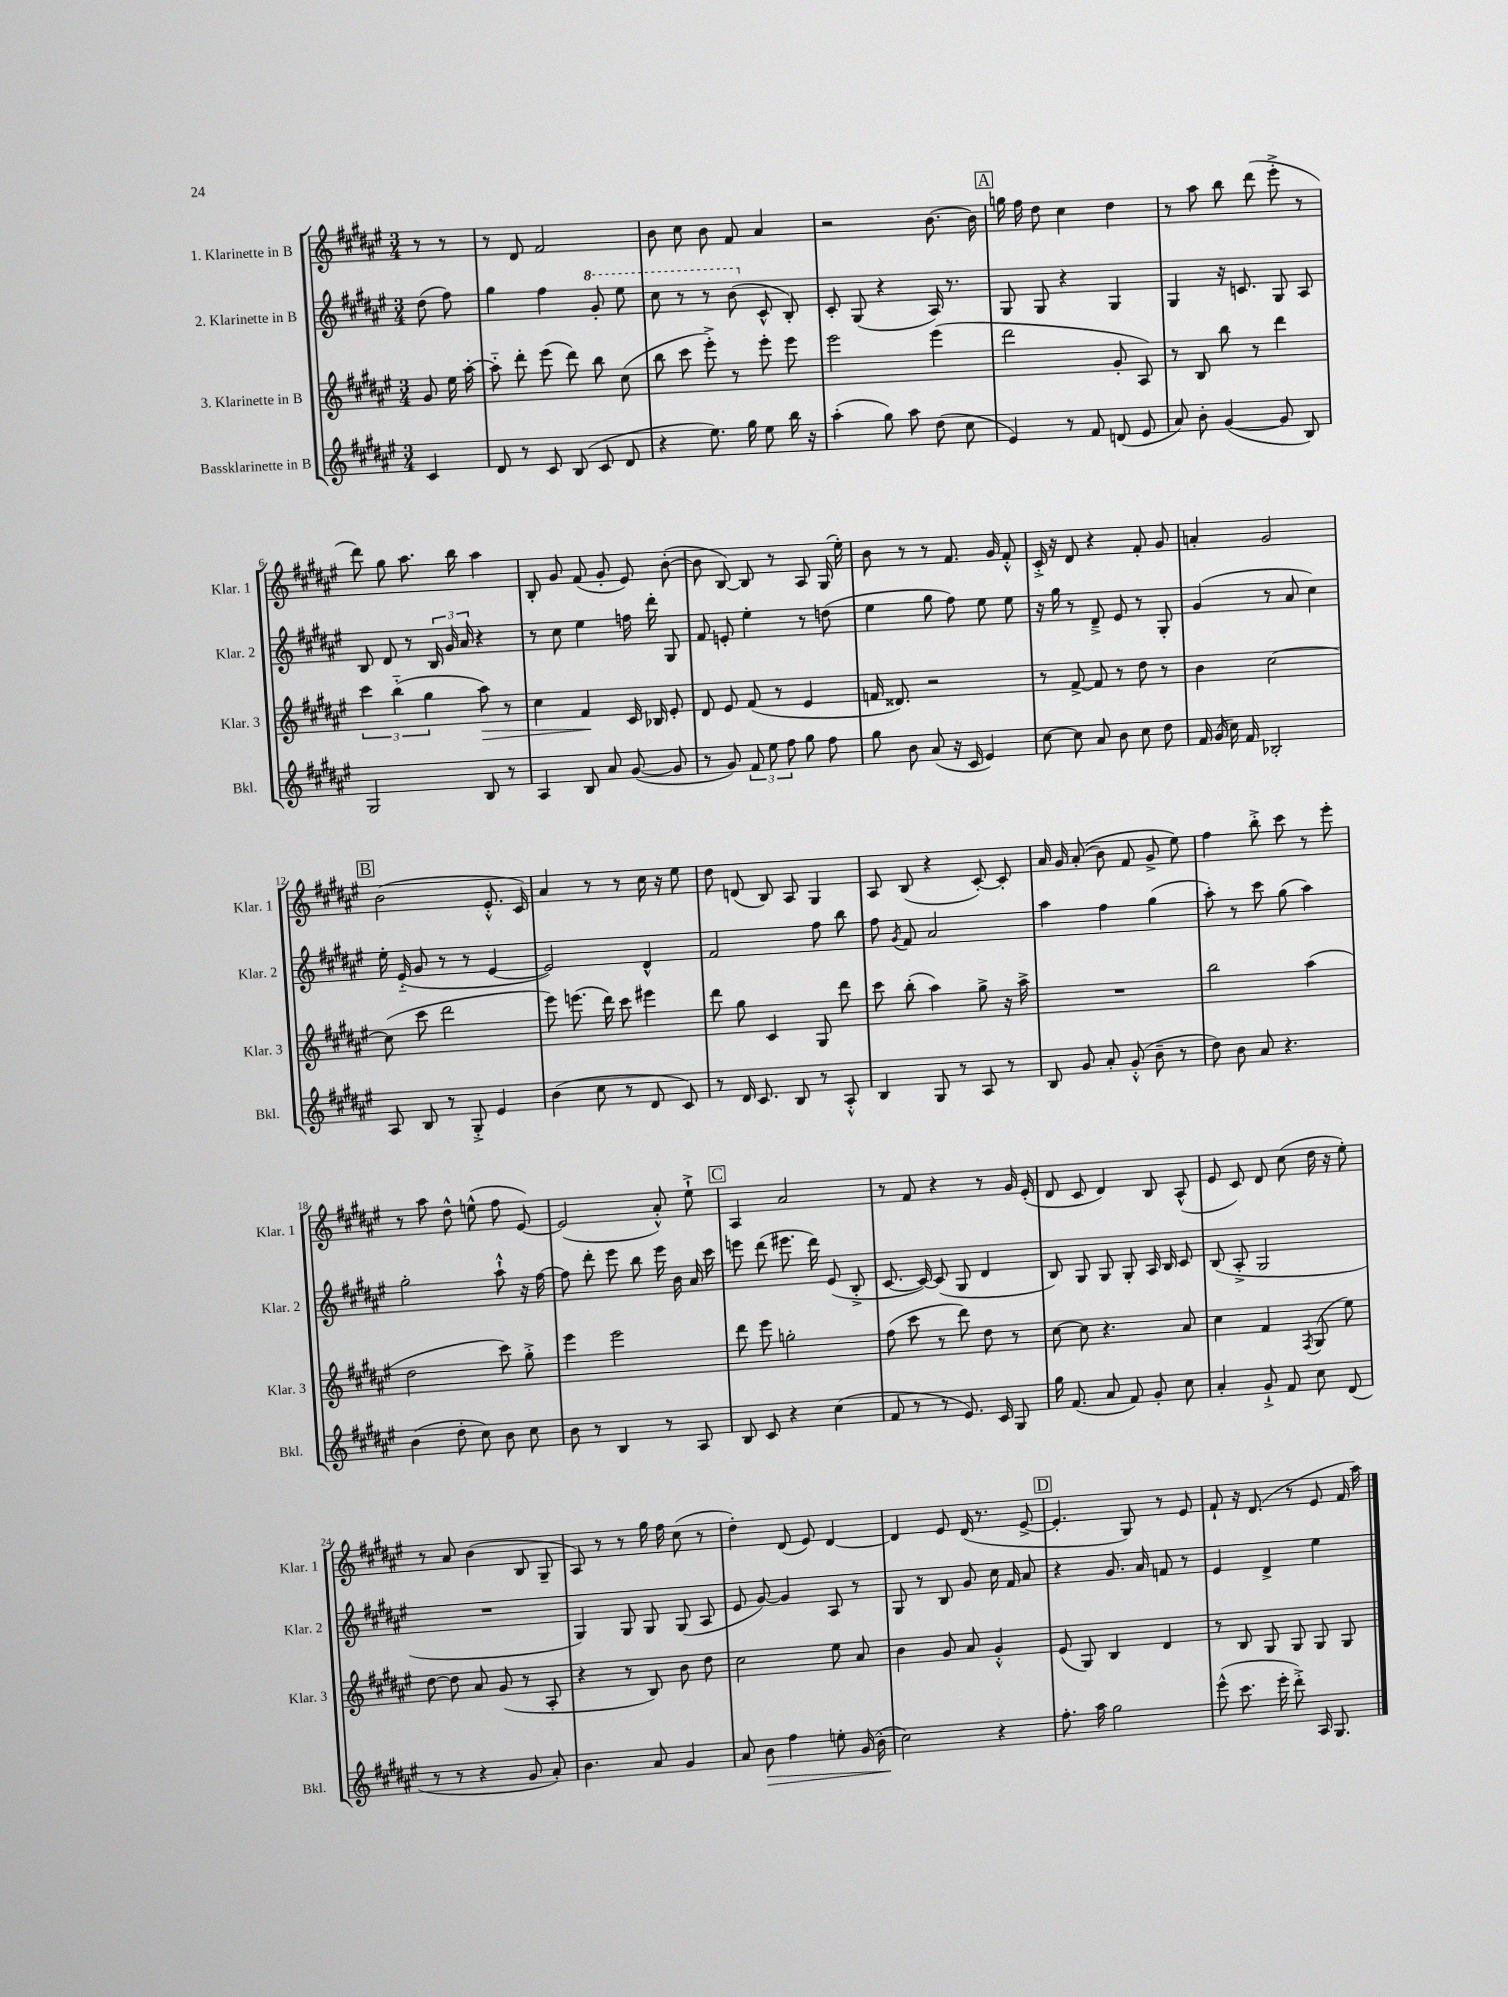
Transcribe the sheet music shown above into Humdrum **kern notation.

**kern	**dynam	**kern	**dynam	**kern	**kern
*part4	*part4	*part3	*part3	*part2	*part1
*staff4	*staff4	*staff3	*staff3	*staff2	*staff1
*I"Bassklarinette in B	*	*I"3. Klarinette in B	*	*I"2. Klarinette in B	*I"1. Klarinette in B
*I'Bkl.	*	*I'Klar. 3	*	*I'Klar. 2	*I'Klar. 1
*clefG2	*	*clefG2	*	*clefG2	*clefG2
*k[f#c#g#d#a#e#]	*	*k[f#c#g#d#a#e#]	*	*k[f#c#g#d#a#e#]	*k[f#c#g#d#a#e#]
*M3/4	*	*M3/4	*	*M3/4	*M3/4
=	=	=	=	=	=
4c#/	.	8g#/	.	(8dd#\	8r
.	.	16ee#\	.	8ff#\)	8r
.	.	[16aa#'\	.	.	.
=1	=1	=1	=1	=1	=1
8d#/	.	8aa#\]	.	4gg#\	8r
8r	.	8ddd#'\	.	.	8d#/
8c#/	.	(8eee#\	.	4ff#\	2f#/
(8B/	.	8ddd#\)	.	.	.
*	*	*	*	*8va	*
8c#/	.	8bb\	.	8gg#'/	.
8d#/	.	(8cc#\	.	8eee#\	.
=2	=2	=2	=2	=2	=2
4r	.	8bb\	.	8ccc#\	8b\
.	.	8ccc#\	.	8r	8cc#\
8.ee#\)	.	8eee#'^\)	.	8r	8b\
.	.	8r	.	(8bb\	8f#/
16gg#\	.	.	.	.	.
*	*	*	*	*X8va	*
8ee#\	.	8eee#'\	.	8c#^^/	4a#/
16bb\	.	8eee#\	.	8B'/)	.
16r	.	.	.	.	.
=3	=3	=3	=3	=3	=3
(4aa#'\	.	2eee#\	.	8c#'/	2r
.	.	.	.	(8G#/	.
8gg#\)	.	.	.	4r	.
8aa#\	.	.	.	.	.
(8dd#\	.	(4eee#\	.	16A#/)	[8.b\
.	.	.	.	8.r	.
8cc#\	.	.	.	.	.
.	.	.	.	.	16b\]
!!LO:REH:place=s1:t=A
=4	=4	=4	=4	=4	=4
4e#/)	.	2ddd#\	.	8G#/	16ggn\
.	.	.	.	.	16ff#\
.	.	.	.	8G#/	8dd#\
8r	.	.	.	4r	4cc#\
8f#/	.	.	.	.	.
(8dn/	.	8g#'/	.	4G#/	4dd#\
8e#/	.	8A#/)	.	.	.
=5	=5	=5	=5	=5	=5
8a#/)	.	8r	.	4G#/	8r
8b'\	.	8B/	.	.	8aa#\
([4g#/	.	8bb\	.	16r	8bb\
.	.	.	.	8.cn/	.
.	.	8r	.	.	(8ddd#\
8g#/]	.	4ddd#\	.	8G#/	8eee#'^\
8B/)	.	.	.	8A#/	8r
!!LO:LB:g=z
=6	=6	=6	=6	=6	=6
2G#/	.	6ccc#\	.	8B/	8ddd#\)
.	.	.	.	8d#/	8gg#\
.	.	(6bb\	.	.	.
.	.	.	.	8r	8.aa#\
.	.	6gg#\	.	.	.
.	.	.	.	24B/	.
.	.	.	.	24g#/	.
.	.	.	.	.	16bb\
.	.	.	.	24a#/	.
!	!	!	!LO:HP:b	!	!
8B/	.	8aa#\)	>	4r	4aa#\
8r	.	8r	.	.	.
=7	=7	=7	=7	=7	=7
4A#/	.	4cc#\	.	8r	8B'/
.	.	.	.	8cc#\	8g#/
8B/	.	4f#/	.	4ee#\	(8f#/
8a#/	.	.	.	.	8g#'/
([8g#/	.	16c#/	]	16ffn\	8e#/)
.	.	16B-X/	.	16ddd#'\	.
8g#/]	.	8e#'/	.	8G#/	([8b'\
=8	=8	=8	=8	=8	=8
8r	.	8d#/	.	8f#/	8b\]
8g#/)	.	8e#/	.	8en'/	[8B/)
12f#/	.	(8f#/	.	4ee#'\	8B/]
12ee#\	.	.	.	.	.
.	.	8r	.	.	8r
12ff#\	.	.	.	.	.
8gg#\	.	4e#/	.	8r	8A#/
8ff#\	.	.	.	(8ddn\	(16G#/
.	.	.	.	.	16ee#'\)
=9	=9	=9	=9	=9	=9
8gg#\	.	16fn/	.	4ee#\	8b\
.	.	8.d##X/)	.	.	.
8b\	.	.	.	.	8r
(8a#/	.	2r	.	8gg#\	8r
16r	.	.	.	8ff#\)	8.f#/
16c#/	.	.	.	.	.
4e#/)	.	.	.	8ee#\	.
.	.	.	.	.	16g#/
.	.	.	.	8ee#\	8f#'^^/
=10	=10	=10	=10	=10	=10
[8cc#\	.	8r	.	16r	16c#'^/
.	.	.	.	16gg#\	16r
8cc#\]	.	[8f#^/	.	8r	8d#/
8a#/	.	8f#/]	.	8d#~^/	4r
8b\	.	8r	.	8e#/	.
8cc#\	.	8dd#\	.	8r	8f#'/
8dd#\	.	8r	.	8G#'/	8g#/
=11	=11	=11	=11	=11	=11
16f#/	.	4b\	.	(4g#/	4an'/
(16g#/	.	.	.	.	.
16cc#\)	.	.	.	.	.
16f#/	.	.	.	.	.
2B-X'/	.	[2cc#\	.	8r	2g#/
.	.	.	.	8a#/	.
.	.	.	.	4cc#\)	.
!!LO:LB:g=z
!!LO:REH:place=s1:t=B
=12	=12	=12	=12	=12	=12
8A#/	.	(8cc#\]	.	16ee#'\	(2b\
.	.	.	.	(16e#/	.
8B/	.	8ccc#\	.	8g#/	.
8r	.	2ddd#\	.	8r	.
8G#'^/	.	.	.	8r	.
4e#/	.	.	.	[4e#/	8.e#'^^/
.	.	.	.	.	16c#/)
=13	=13	=13	=13	=13	=13
(4b\	.	8eee#\)	.	2e#/])	4a#/
.	.	(8.eeen\	.	.	.
8cc#\	.	.	.	.	8r
.	.	16ddd#\)	.	.	.
8r	.	8ccc#\	.	.	8r
8d#/	.	4eee#X\	.	4d#^^/	16cc#\
.	.	.	.	.	16r
8c#/)	.	.	.	.	8ee#\
=14	=14	=14	=14	=14	=14
8r	.	8ddd#\	.	2f#/	8dd#\
16d#/	.	8gg#\	.	.	(8dn/
8.c#/	.	.	.	.	.
.	.	4c#/	.	.	8B/)
8B/	.	.	.	.	8A#/
8r	.	8G#/	.	8ff#\	4G#/
8A#'^^/	.	8ddd#\	.	8bb\	.
=15	=15	=15	=15	=15	=15
4B/	.	8ccc#\	.	8ff#\	8A#/
.	.	.	.	8qg#/	.
.	.	(8bb'\	.	8f#/	(8B/
8G#/	.	4aa#\)	.	2a#/	4r
8r	.	.	.	.	.
8A#/	.	8gg#^\	.	.	[8c#'/)
8r	.	16r	.	.	8c#'/]
.	.	16aa#^\	.	.	.
=16	=16	=16	=16	=16	=16
8B/	.	2.r	.	4aa#\	16a#/
.	.	.	.	.	16g#/
8g#/	.	.	.	.	((8a#'/
8a#'/	.	.	.	4ff#\	8b\)
(8g#'^^/	.	.	.	.	8f#/
8b~\	.	.	.	(4gg#\	8g#^/
8r	.	.	.	.	8ee#\)
=17	=17	=17	=17	=17	=17
8dd#\)	.	2bb\	.	8aa#'\)	4ff#\
8b\	.	.	.	8r	.
8a#/	.	.	.	8ccc#\	8bb'^\
4.r	.	.	.	(8gg#\	8ccc#\
.	.	(4aa#\	.	4aa#\)	8r
.	.	.	.	.	8eee#'\
!!LO:LB:g=z
=18	=18	=18	=18	=18	=18
(4b\	.	2dd#\	.	2gg#'\	8r
.	.	.	.	.	8aa#\
8dd#'\	.	.	.	.	8dd#^^\
8cc#\)	.	.	.	.	(8een^^\
8b\	.	8ccc#\)	.	8aa#`^^\	8ff#\
8cc#\	.	8gg#'^\	.	16r	[8e#/)
.	.	.	.	[16ff#\	.
=19	=19	=19	=19	=19	=19
8b\	.	4eee#\	.	8ff#\]	(2e#/]
8r	.	.	.	8ddd#'\	.
4B/	.	2eee#\	.	8eee#\	.
.	.	.	.	8bb\	.
8r	.	.	.	16eee#\	8a#'^^/)
.	.	.	.	16b\	.
8A#/	.	.	.	16a#/	8ee#`^\
.	.	.	.	16ccc#\	.
!!LO:REH:place=s1:t=C
=20	=20	=20	=20	=20	=20
8B/	.	8ddd#\	.	8eeen\	4A#/
8c#/	.	8eee#\	.	(8ddd#\	.
4r	.	2ggn'\	.	8.eee#X\	2a#/
.	.	.	.	16ddd#\)	.
(4cc#\	.	.	.	(8e#/	.
.	.	.	.	8B'^/	.
=21	=21	=21	=21	=21	=21
8f#/	.	(8ff#\	.	[8.c#/	8r
8r	.	8ccc#\	.	.	8f#/
.	.	.	.	16c#/_)	.
8r	.	8r	.	(8c#/]	4r
8.e#/)	.	8ddd#\)	.	8G#/	.
.	.	8dd#\	.	4d#/	8r
16c#/	.	.	.	.	.
8G#/	.	8r	.	.	16g#/
.	.	.	.	.	(16e#'/
=22	=22	=22	=22	=22	=22
16gg#\	.	[8cc#\	.	8B/)	8d#/
(8.f#/	.	.	.	.	.
.	.	8cc#\]	.	8G#/	8c#/
8a#/	.	4.r	.	8G#/	4d#/)
8f#/)	.	.	.	8G#'/	.
8g#'/	.	.	.	16A#/	8B/
.	.	.	.	16B/	.
8cc#\	.	8a#/	.	8c#/	(8A#^^/
=23	=23	=23	=23	=23	=23
4a#'/	.	4cc#\	.	(8B/	8e#/
.	.	.	.	8A#'^/	8c#/)
8g#`^/	.	4f#/	.	2G#/	8d#/
8f#/	.	.	.	.	(8cc#\
.	.	8qF#/	.	.	.
8cc#\	.	(8G#/	.	.	16dd#\
.	.	.	.	.	16r
(8d#/	.	8ee#\)	.	.	8ee#'\)
!!LO:LB:g=z
=24	=24	=24	=24	=24	=24
8r	.	[8dd#\	.	2.r	8r
8r	.	8dd#\]	.	.	8a#/
4r	.	8a#/	.	.	(4b\
.	.	(8g#/	.	.	.
8g#/	.	8r	.	.	8B/
8a#'/)	.	8A#'/	.	.	8G#~/
=25	=25	=25	=25	=25	=25
4.b\	.	4r	.	4G#/)	8A#/)
.	.	.	.	.	8r
.	.	8r	.	8G#/	8r
8a#/	.	8B/)	.	8G#/	16gg#\
.	.	.	.	.	16ff#\
4g#/	.	8b\	.	(8G#/	(8cc#\
.	.	8dd#\	.	8A#/	8r
=26	=26	=26	=26	=26	=26
8a#/	.	2cc#\	.	8e#/	4dd#'\)
!	!LO:HP:b	!	!	!	!
8b\	>	.	.	[8g#/)	.
4ff#\	.	.	.	4g#/]	(8d#/
.	.	.	.	.	8e#/)
8een'\	.	8ee#\	.	8A#/	[4d#/
(16g#/	.	8a#/	.	8r	.
16b'\	.	.	.	.	.
=27	=27	=27	=27	=27	=27
2cc#\)	.	4b\	.	8G#/	4d#/]
.	.	.	.	8r	.
.	.	8g#/	.	8B/	8e#/
.	.	8a#/	.	8g#/	(16d#/
.	.	.	.	.	8.r
4r	]	4g#'^^/	.	16cc#\	.
.	.	.	.	16f#/	.
.	.	.	.	8a#/	[8e#^/
!!LO:REH:place=s1:t=D
=28	=28	=28	=28	=28	=28
8.ff#'\	.	(8e#/	.	4r	4.e#'/]
.	.	8G#/)	.	.	.
16aa#\	.	.	.	.	.
2gg#\	.	4B/	.	8.g#/	.
.	.	.	.	.	8G#/)
.	.	.	.	16a#/	.
.	.	4d#/	.	8fn/	8r
.	.	.	.	8r	8e#/
=29	=29	=29	=29	=29	=29
(8eee#^^\	.	8r	.	4e#/	8f#`/
8.ccc#\	.	8B/	.	.	16r
.	.	.	.	.	(8.d#/
.	.	8G#/	.	4d#^/	.
16eee#'\	.	.	.	.	.
8ddd#'^\)	.	8G#/	.	.	8r
16A#/	.	8G#/	.	4ee#\	8e#/
8.G#/	.	.	.	.	.
.	.	8G#/	.	.	16f#/
.	.	.	.	.	16aa#\)
==	==	==	==	==	==
*-	*-	*-	*-	*-	*-
